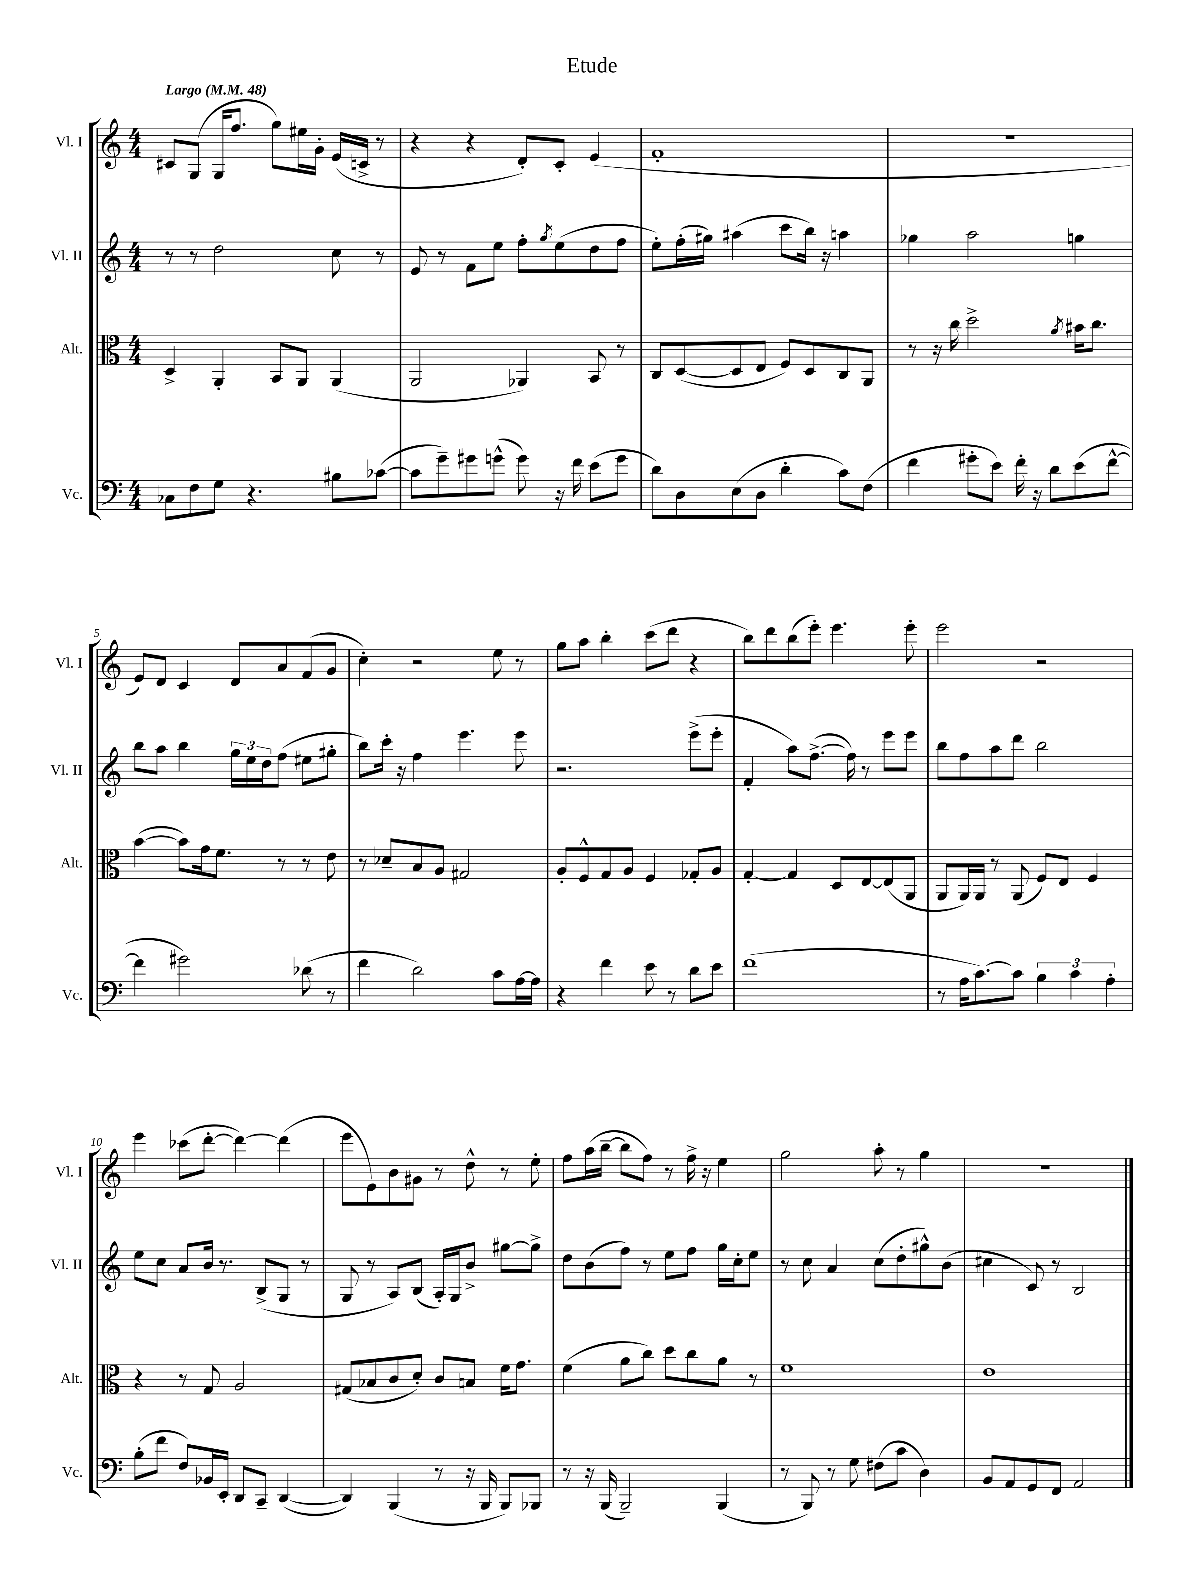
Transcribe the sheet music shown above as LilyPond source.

\header { title = "Etude" }
<<
\new StaffGroup <<
\new Staff = "s0" \with { instrumentName = "Vl. I" shortInstrumentName = "Vl. I" } {
    \clef treble \key c \major \numericTimeSignature \time 4/4 \tempo "Largo" 4 = 48
    cis'8 g8( g16 f''8. g''8) eis''16 g'16-. e'16( c'16-> r8 |
    r4 r4 d'8-.) c'8-. e'4( |
    f'1-. |
    R1 |
    e'8) d'8 c'4 d'8 a'8 f'8( g'8 |
    c''4-.) r2 e''8 r8 |
    g''8 a''8 b''4-. c'''8( d'''8 r4 |
    b''8) d'''8 b''8( e'''8-.) e'''4. e'''8-. |
    e'''2 r2 |
    e'''4 ces'''8( d'''8~-. d'''4~) d'''4( |
    e'''8 e'8) b'8 gis'8 r8 d''8-^ r8 e''8-. |
    f''8 a''16( b''16~-- b''8 f''8) r8 f''16-> r16 e''4 |
    g''2 a''8-. r8 g''4 |
    r1 \bar "|." |
}
\new Staff = "s1" \with { instrumentName = "Vl. II" shortInstrumentName = "Vl. II" } {
    \clef treble \key c \major \numericTimeSignature \time 4/4
    r8 r8 d''2 c''8 r8 |
    e'8 r8 f'8 e''8 f''8-. \acciaccatura { g''8 } e''8( d''8 f''8 |
    e''8-.) f''16-.( gis''16) ais''4( c'''8 b''16) r16 a''4 |
    ges''4 a''2 g''4 |
    b''8 a''8 b''4 \tuplet 3/2 { g''16 e''16 d''16 } f''8( eis''8 gis''8-. |
    b''8) c'''16-. r16 f''4 e'''4. e'''8 |
    r2. e'''8->( e'''8-. |
    f'4-. a''8) f''8.~->( f''16) r8 e'''8 e'''8 |
    b''8 f''8 a''8 d'''8 b''2 |
    e''8 c''8 a'8 b'16 r8. b8->( g8 r8 |
    g8 r8 a8) b8( a16-.) g16 b'8-> gis''8~ gis''8-> |
    d''8 b'8( f''8) r8 e''8 f''8 g''16 c''16-. e''8 |
    r8 c''8 a'4 c''8( d''8-. gis''8-^) b'8( |
    cis''4 c'8) r8 b2 \bar "|." |
}
\new Staff = "s2" \with { instrumentName = "Alt." shortInstrumentName = "Alt." } {
    \clef alto \key c \major \numericTimeSignature \time 4/4
    d4-> a,4-. b,8 a,8 a,4( |
    a,2 aes,4) b,8 r8 |
    c8 d8~( d8 e8 f8) d8 c8 a,8 |
    r8 r16 c''16 d''2-> \acciaccatura { a'8 } bis'16 c''8. |
    b'4~( b'8) g'16 f'8. r8 r8 e'8 |
    r8 des'8-- b8 a8 gis2 |
    a8-. f8-^ g8 a8 f4 ges8-. a8 |
    g4~-. g4 d8 e8~ e8( a,8 |
    a,8 a,16) a,16 r8 a,8( f8) e8 f4 |
    r4 r8 g8 a2 |
    gis8( bes8 c'8 d'8-.) c'8 b8 f'16 g'8. |
    f'4( a'8 c''8) d''8 c''8 a'8 r8 |
    f'1 |
    e'1 \bar "|." |
}
\new Staff = "s3" \with { instrumentName = "Vc." shortInstrumentName = "Vc." } {
    \clef bass \key c \major \numericTimeSignature \time 4/4
    ces8 f8 g8 r4. bis8 ces'8~( |
    ces'8 g'8--) gis'8 g'8-^( g'8) r16 f'16 e'8( g'8 |
    d'8) d8 e8( d8 d'4-. c'8) f8( |
    f'4 gis'8-. e'8) f'16-. r16 d'8 e'8( f'8~-^ |
    f'4 gis'2) des'8( r8 |
    f'4 d'2) c'8 a16~ a16 |
    r4 f'4 e'8 r8 d'8 e'8 |
    f'1( |
    r8 a16 c'8.~) c'8 \tuplet 3/2 { b4 c'4 a4-. } |
    b8-.( f'8 f8) bes,16 e,16-. d,8 c,8-- d,4~( |
    d,4) b,,4( r8 r16 b,,16 b,,8) bes,,8 |
    r8 r16 b,,16( b,,2--) b,,4( |
    r8 b,,8) r8 g8 fis8( c'8 d4) |
    b,8 a,8 g,8 f,8 a,2 \bar "|." |
}
>>
>>
